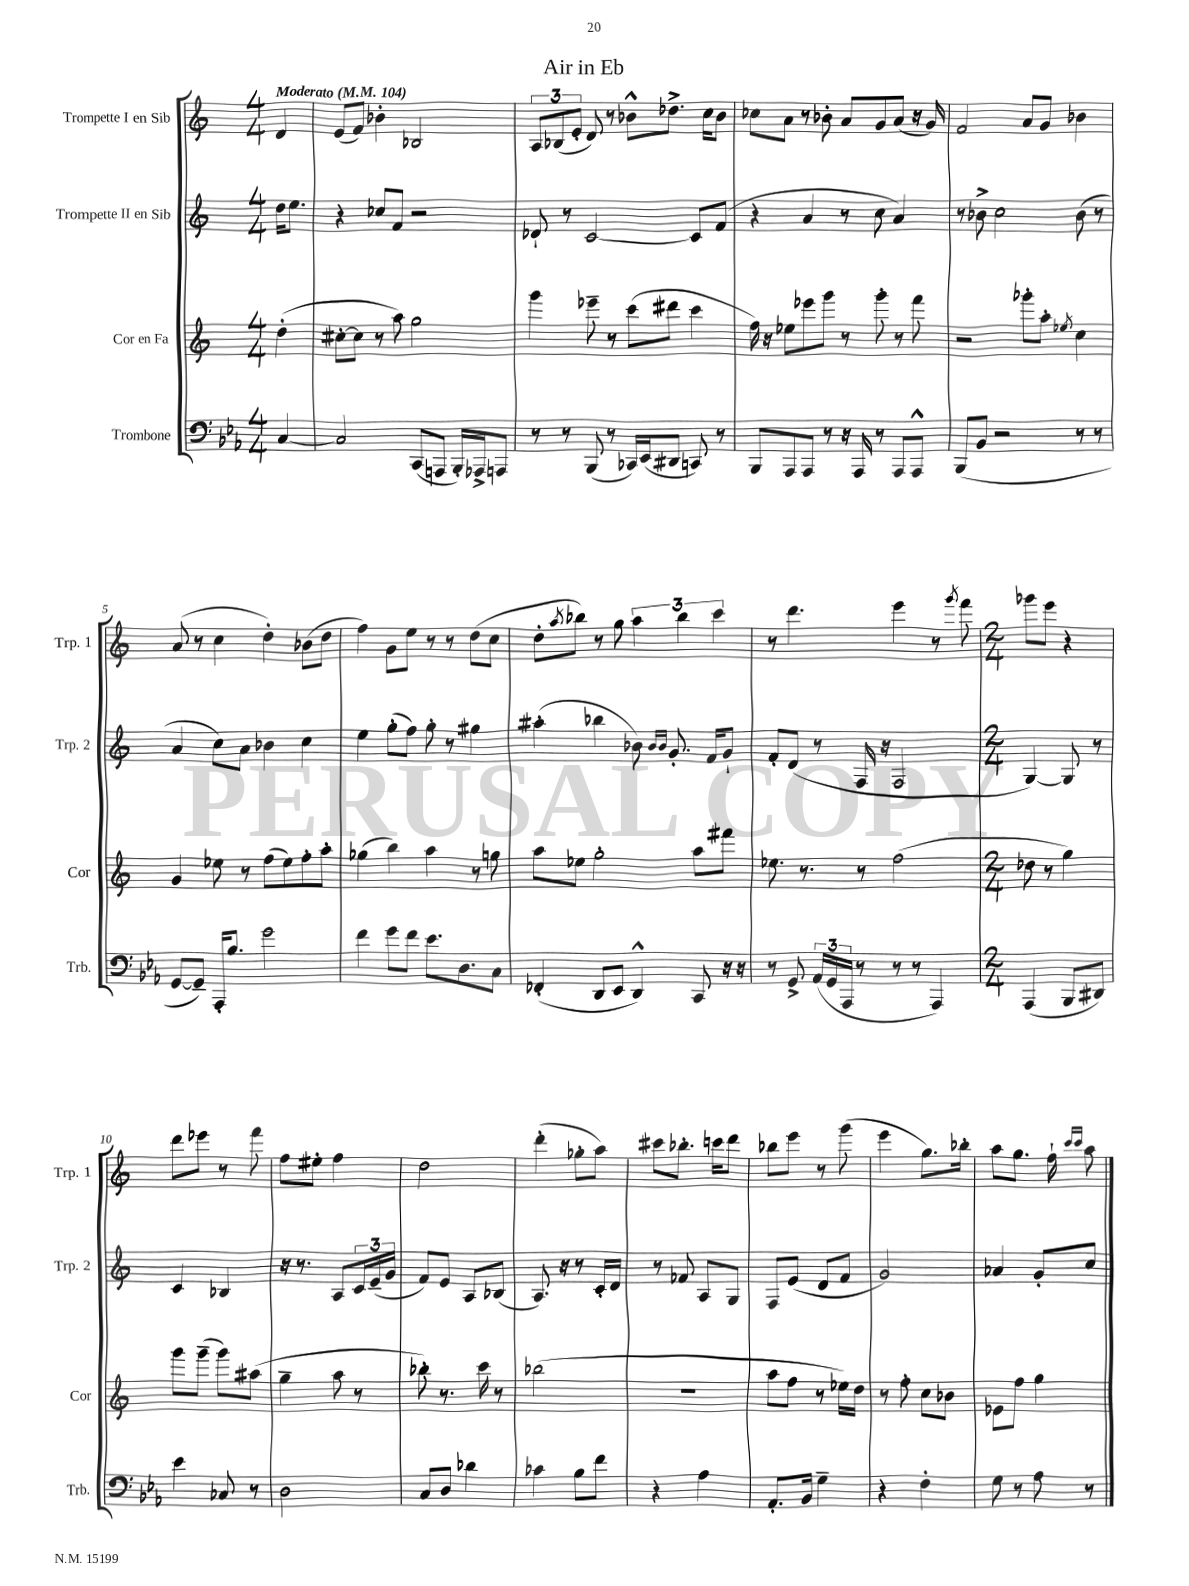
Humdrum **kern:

**kern	**kern	**kern	**kern
*staff4	*staff3	*staff2	*staff1
*clefF4	*clefG2	*clefG2	*clefG2
*k[b-e-a-]	*k[]	*k[]	*k[]
*M4/4	*M4/4	*M4/4	*M4/4
*MM104	*MM104	*MM104	*MM104
[4C/	(4dd'\	16dd\LK	4d/
.	.	8.ee\J	.
=	=	=	=
2C/]	[8cc#'\L	4r	(8e/L
.	8cc#\]J	.	8f/J)
.	8r	8cc-/L	4b-'\
.	8aa\)	8f/J	.
(8CC/L	2gg\	2r	2B-/
8AAA/J	.	.	.
16BBB-'/LL)	.	.	.
16AAA-^/J	.	.	.
8AAA/J	.	.	.
=	=	=	=
8r	4ggg\	8d-`/	12A/L
.	.	.	(12B-/
8r	.	8r	.
.	.	.	12e'/J
(8BBB-/	8eee-~\	[2c/	8d/)
8r	8r	.	8r
16CC-/LL)	(8ccc\L	.	8b-^^\L
(16EE-/J	.	.	.
8DD#/J	8ddd#\J	.	8.dd-^\J
8CC/)	4ccc\	8c/]L	.
.	.	.	16cc\LK
8r	.	(8f/J	8b-\J
=	=	=	=
8BBB-/L	16ff\)	4r	8cc-\L
.	16r	.	.
8AAA-/	8ee-\L	.	8a\J
8AAA-/J	8eee-\	4a/	8r
8r	8ggg\J	.	8b-'\
16r	8r	8r	8a/L
16AAA-/	.	.	.
8r	8ggg'\	8cc\	8g/
8AAA-/L	8r	4a/)	(8a/J
8AAA-^^/J	8fff\	.	16r
.	.	.	16g/)
=	=	=	=
(8BBB-/L	2r	8r	2f/
8BB-/J	.	8b-^\	.
2r	.	2cc\	.
.	8ggg-'\L	.	8a/L
.	8aa'\J	.	8g/J
.	8qee-/	.	.
8r	4cc\	(8b-\	4b-\
8r	.	8r	.
=	=	=	=
[8GG/L	4g/	4a/	(8a/
8GG~/]J)	.	.	8r
16AAA-'/LK	8ee-\	8cc\L)	4cc\
8.B-/J	.	.	.
.	8r	8a\J	.
2g\	(8ff\L	4b-\	4dd'\)
.	8ee-\)	.	.
.	8ff'\	4cc\	(8b-\L
.	8aa'\J	.	8dd\J
=	=	=	=
4f\	(4gg-\	4ee\	4ff\)
8g\L	4bb\)	(8gg'\L	8g\L
8f\J	.	8ff\J)	8ee\J
8.e-\L	4aa\	8gg'\	8r
.	.	8r	8r
8.D\	.	.	.
.	8r	4gg#\	(8dd\L
8C\J	8gg\	.	8cc\J
=	=	=	=
(4FF-'/	8aa\L	(4aa#'\	8dd'\L
.	.	.	8qaa/
.	8ee-\J	.	8bb-\J)
8DD/L	2gg'\	4bb-\	8r
8EE-/J	.	.	8gg\
4DD^^/)	.	8b-\)	6aa\
.	.	16qqb-/LL	.
.	.	16qqb-/JJ	.
.	.	8.g'/	.
.	.	.	6bb-\
8CC/	8aa\L	.	.
.	.	16f/LK	.
.	.	.	6ccc\
16r	8fff#\J	8g`/J	.
16r	.	.	.
=	=	=	=
8r	8.ee-\	8f'/L	8r
8GG^/	.	(8d/J	4.ddd\
.	8.r	.	.
(24AA-/LL	.	8r	.
24GG/	.	.	.
24AAA-/JJ	.	.	.
8r	8r	16F/	.
.	.	16r	.
8r	(2ff\	2F/	4eee\
8r	.	.	.
4AAA-/)	.	.	8r
.	.	.	8qggg/
.	.	.	8fff\
=	=	=	=
*M2/4	*M2/4	*M2/4	*M2/4
(4AAA-/	8dd-\	[4G/)	8ggg-\L
.	8r	.	8eee\J
8BBB-/L	4gg\)	8G/]	4r
8DD#/J)	.	8r	.
=	=	=	=
4e-\	8ggg\L	4c/	8ddd\L
.	(8ggg~\J	.	8eee-\J
8C-/	8ggg\L)	4B-/	8r
8r	(8aa#\J	.	8fff\
=	=	=	=
2D\	4gg~\	16r	8ff\L
.	.	8.r	.
.	.	.	8ee#'\J
.	8aa\	8A/L	4ff\
.	8r	24c/L	.
.	.	(24e~/	.
.	.	24g/JJ	.
=	=	=	=
8C/L	8bb-'\)	8f/L)	2dd\
8D/J	8.r	8e/J	.
4d-\	.	8A/L	.
.	16ccc\	.	.
.	8r	(8B-/J	.
=	=	=	=
4c-\	(2bb-\	8.A/)	(4ddd'\
.	.	16r	.
8B-\L	.	8r	8gg-'\L
8f\J	.	16c'/LL	8aa\J)
.	.	16d/JJ	.
=	=	=	=
4r	2r	8r	8ccc#\L
.	.	8f-/	8.bb-'\J
4A-\	.	8A/L	.
.	.	.	16ccc\LK
.	.	8G/J	8ddd\J
=	=	=	=
8.AA-'/L	8aa\L	8F/L	8bb-\L
.	8ff\J	(8e/J	8eee\J
16BB-/Jk	.	.	.
4G~\	8r	8d/L	8r
.	16ee-\LL)	8f/J	(8ggg\
.	16dd\JJ	.	.
=	=	=	=
4r	8r	2g/)	4eee\
.	8ff'\	.	.
4F'\	8cc\L	.	8.gg\L)
.	8b-\J	.	.
.	.	.	16bb-'\Jk
=	=	=	=
8G\	8e-\L	4a-/	8aa\L
8r	8ff\J	.	8.gg\J
8A-\	4gg\	8g'/L	.
.	.	.	16ff`\
.	.	.	16qqccc/LL
.	.	.	16qqccc/JJ
8r	.	8cc/J	8aa\
==	==	==	==
*-	*-	*-	*-
